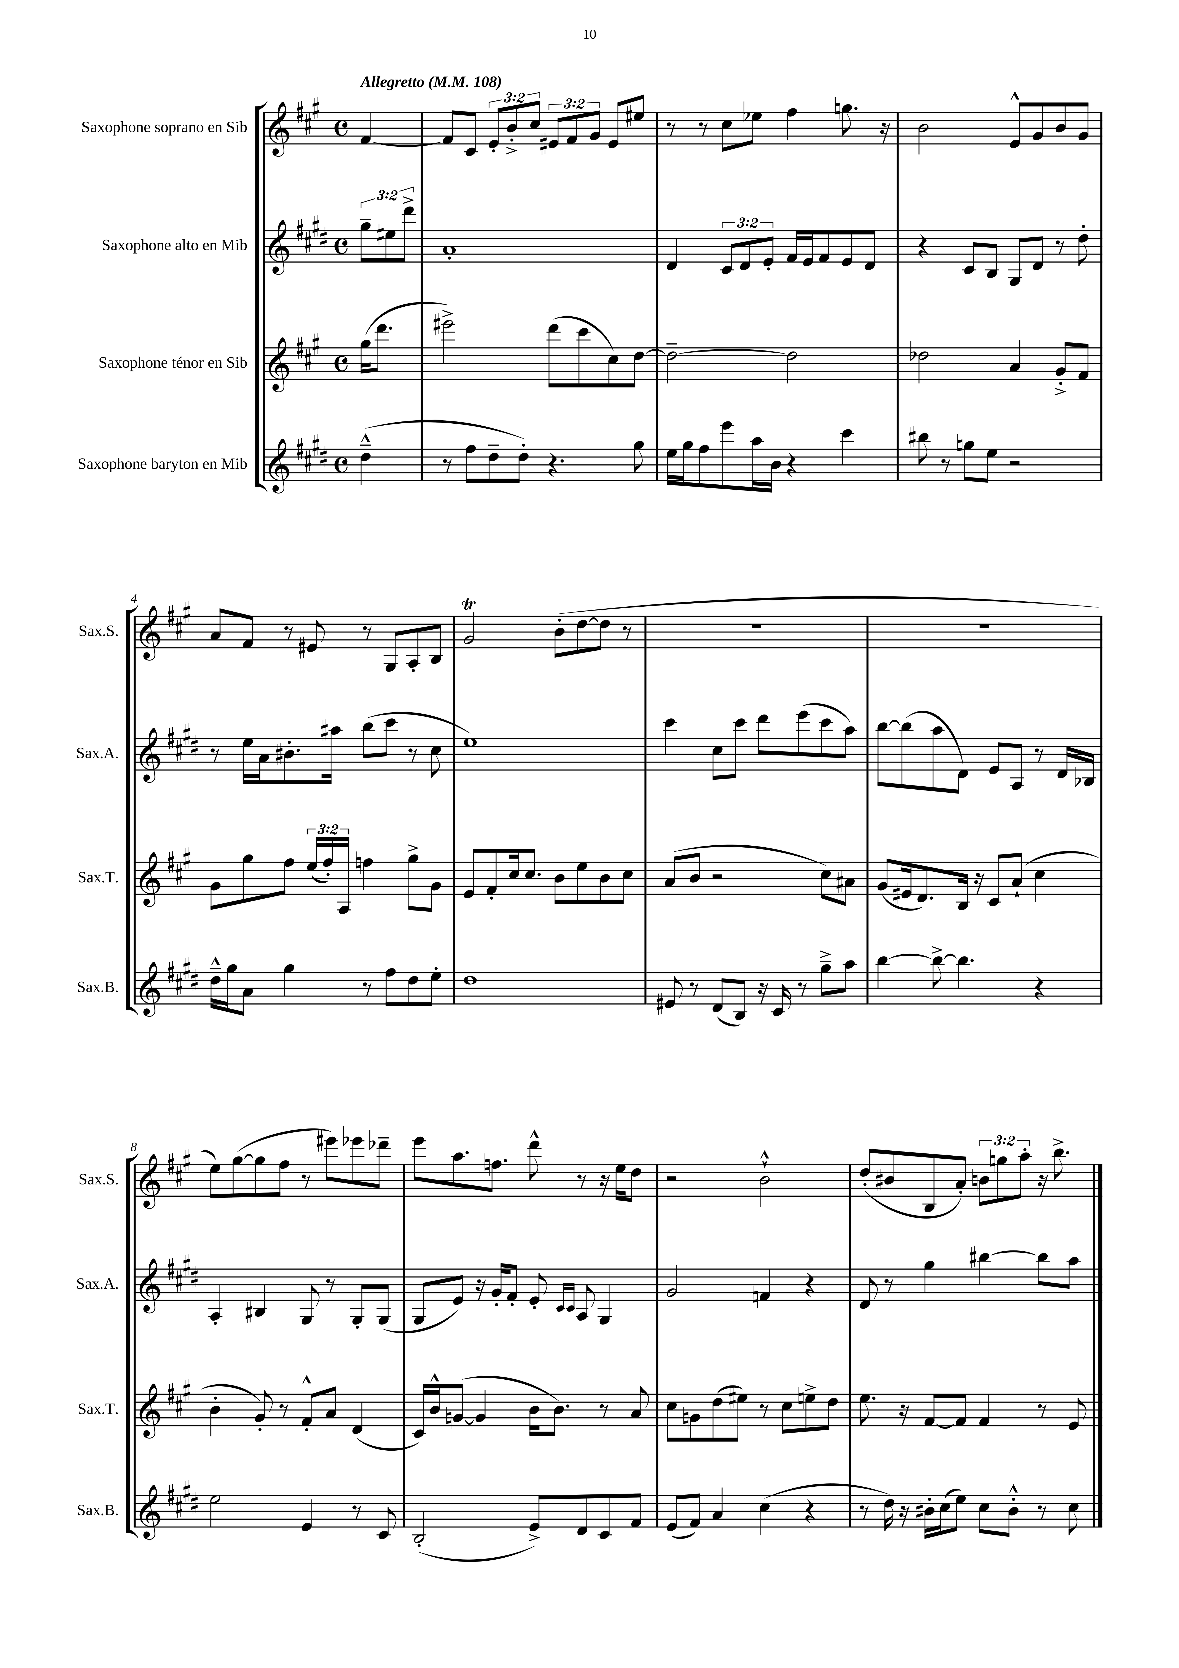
<<
\new StaffGroup <<
\new Staff = "s0" \with { instrumentName = "Saxophone soprano en Sib" shortInstrumentName = "Sax.S." } {
    \clef treble \key a \major \defaultTimeSignature \time 4/4 \override Staff.TupletNumber.text = #tuplet-number::calc-fraction-text \partial 4 \tempo "Allegretto" 4 = 108
    \autoBeamOff fis'4~ |
    fis'8[ cis'8] \tuplet 3/2 { e'8[-. b'8-.-> cis''8] } \tuplet 3/2 { eis'8[ fis'8 gis'8] } eis'8[ eis''8] |
    r8 r8 cis''8[ ees''8] fis''4 g''8. r16 |
    b'2 e'8[-^ gis'8 b'8 gis'8] |
    a'8[ fis'8] r8 eis'8 r8 gis8[ a8-. b8] |
    gis'2\trill b'8[-.( d''8~ d''8] r8 |
    R1 |
    R1 |
    e''8[) gis''8~( gis''8 fis''8] r8 eis'''8[) ees'''8 des'''8]-- |
    e'''8[ a''8. f''8.] d'''8-^ r8 r16 e''16[ d''8] |
    r2 b'2-!-^ |
    d''8[-.( bis'8 b8 a'8]-.) \tuplet 3/2 { b'8[ g''8 a''8]-. } r16 b''8.-> \bar "|." |
}
\new Staff = "s1" \with { instrumentName = "Saxophone alto en Mib" shortInstrumentName = "Sax.A." } {
    \clef treble \key e \major \defaultTimeSignature \time 4/4 \override Staff.TupletNumber.text = #tuplet-number::calc-fraction-text \partial 4
    \autoBeamOff \tuplet 3/2 { gis''8[-- eis''8 dis'''8]-> } |
    a'1-. |
    dis'4 \tuplet 3/2 { cis'8[ dis'8 e'8]-. } fis'16[ e'16 fis'8 e'8 dis'8] |
    r4 cis'8[ b8] gis8[ dis'8] r8 dis''8-. |
    r8 e''16[ a'16 bis'8.-. ais''16] b''8[( cis'''8] r8 cis''8 |
    e''1) |
    cis'''4 cis''8[ cis'''8] dis'''8[ e'''8( cis'''8 a''8]) |
    b''8[~ b''8( a''8 dis'8]) e'8[ a8] r8 dis'16[ bes16] |
    a4-. bis4 gis8 r8 gis8[-. gis8]( |
    gis8[ e'8]) r16 gis'16[-. fis'8]-. e'8-. \grace { cis'16[ cis'16] } a8 gis4 |
    gis'2 f'4 r4 |
    dis'8 r8 gis''4 bis''4~ bis''8[ a''8] \bar "|." |
}
\new Staff = "s2" \with { instrumentName = "Saxophone ténor en Sib" shortInstrumentName = "Sax.T." } {
    \clef treble \key a \major \defaultTimeSignature \time 4/4 \override Staff.TupletNumber.text = #tuplet-number::calc-fraction-text \partial 4
    \autoBeamOff gis''16[( d'''8.] |
    eis'''2->) d'''8[( cis'''8 cis''8) d''8]~ |
    d''2~-- d''2 |
    des''2 a'4 gis'8[-.-> fis'8] |
    gis'8[ gis''8 fis''8] \tuplet 3/2 { e''16[( fis''16-.) a16] } f''4 gis''8[-> gis'8] |
    e'8[ fis'8-. cis''16 cis''8.] b'8[ e''8 b'8 cis''8] |
    a'8[( b'8] r2 cis''8[) ais'8] |
    gis'8[( eis'16 d'8.) b16] r16 cis'8[ a'8]-!( cis''4 |
    b'4-. gis'8-.) r8 fis'8[-.-^ a'8] d'4( |
    cis'16[) b'16-^ g'8]~( g'4 b'16[ b'8.]) r8 a'8 |
    cis''8[ g'8 d''8( eis''8]) r8 cis''8[ e''8-> d''8] |
    e''8. r16 fis'8[~ fis'8] fis'4 r8 e'8 \bar "|." |
}
\new Staff = "s3" \with { instrumentName = "Saxophone baryton en Mib" shortInstrumentName = "Sax.B." } {
    \clef treble \key e \major \defaultTimeSignature \time 4/4 \partial 4
    \autoBeamOff dis''4---^( |
    r8 fis''8[ dis''8-- dis''8]-.) r4. gis''8 |
    e''16[ gis''16 fis''8 e'''8 a''16 b'16] r4 cis'''4 |
    bis''8 r8 g''8[ e''8] r2 |
    dis''16[---^ gis''16 a'8] gis''4 r8 fis''8[ dis''8 e''8]-. |
    dis''1 |
    eis'8 r8 dis'8[( b8]) r16 cis'16 r8 gis''8[---> a''8] |
    b''4~ b''8~-> b''4. r4 |
    e''2 e'4 r8 cis'8 |
    b2-.( e'8[->) dis'8 cis'8 fis'8] |
    e'8[( fis'8]) a'4 cis''4( r4 |
    r8 dis''16) r16 bis'16[-. cis''16( e''8]) cis''8[ bis'8]-.-^ r8 cis''8 \bar "|." |
}
>>
>>
